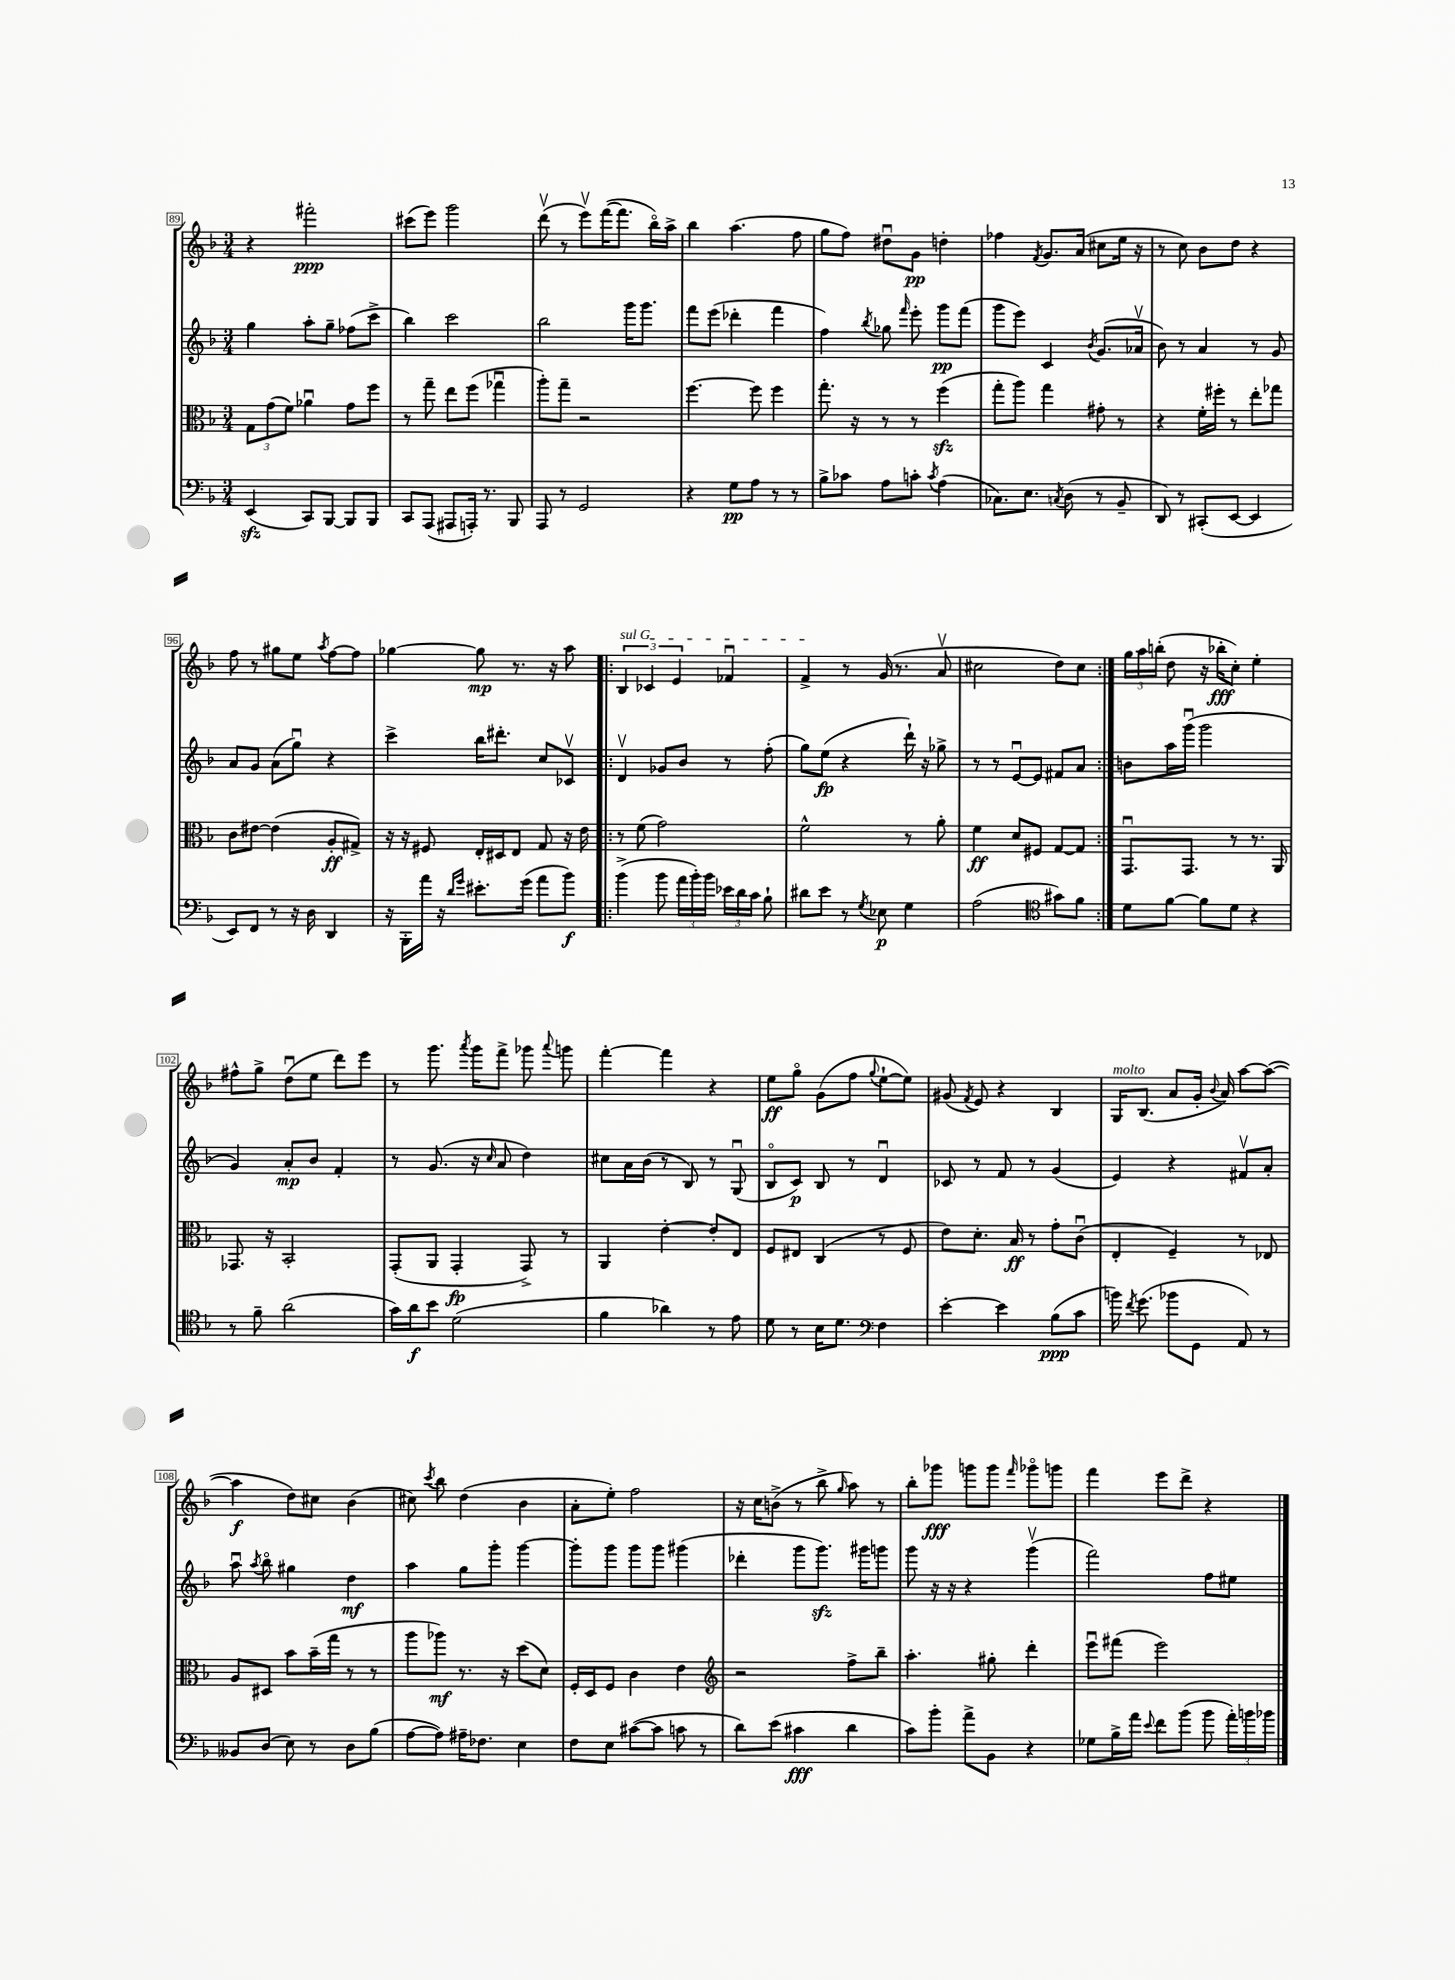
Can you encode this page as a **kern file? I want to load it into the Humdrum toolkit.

**kern	**dynam	**kern	**dynam	**kern	**dynam	**kern	**dynam
*part4	*part4	*part3	*part3	*part2	*part2	*part1	*part1
*staff4	*staff4	*staff3	*staff3	*staff2	*staff2	*staff1	*staff1
*clefF4	*	*clefC3	*	*clefG2	*	*clefG2	*
*k[b-]	*	*k[b-]	*	*k[b-]	*	*k[b-]	*
*M3/4	*	*M3/4	*	*M3/4	*	*M3/4	*
=89	=89	=89	=89	=89	=89	=89	=89
(4EEzz/	.	12G\L	.	4gg\	.	4r	.
.	.	(12g\	.	.	.	.	.
.	.	12f\J)	.	.	.	.	.
8CC/L)	.	4a-Xu\	.	8aa'\L	.	2fff#X'\	ppp
[8BBB-/J	.	.	.	8gg~\J	.	.	.
8BBB-/L]	.	8g\L	.	(8ff-X\L	.	.	.
8BBB-/J	.	8ff\J	.	8ccc^\J	.	.	.
=90	=90	=90	=90	=90	=90	=90	=90
8CC/L	.	8r	.	4bb-\)	.	(8ccc#X\L	.
(8AAA/J	.	8gg~\	.	.	.	8eee\J)	.
8AAA#X/L	.	8ee\L	.	2ccc\	.	2ggg\	.
16AAAn'/Jk)	.	(8ff\J	.	.	.	.	.
8.r	.	.	.	.	.	.	.
.	.	4gg-Xu\	.	.	.	.	.
8BBB-/	.	.	.	.	.	.	.
=91	=91	=91	=91	=91	=91	=91	=91
8AAA/	.	8aa'\L)	.	2bb-\	.	(8dddv\	.
8r	.	8gg~\J	.	.	.	8r	.
2GG/	.	2r	.	.	.	8eeev\L)	.
.	.	.	.	.	.	([16fff\K	.
.	.	.	.	.	.	8.fff\J]	.
.	.	.	.	16ggg\KL	.	.	.
.	.	.	.	8.ggg\J	.	.	.
.	.	.	.	.	.	16bb-\LL)	.
.	.	.	.	.	.	16aa^\JJ	.
=92	=92	=92	=92	=92	=92	=92	=92
4r	.	[4.ff\	.	8fff\L	.	4bb-\	.
.	.	.	.	(8eee\J	.	.	.
8G\L	pp	.	.	4ddd-X'\	.	(4.aa\	.
8A\J	.	8ff\]	.	.	.	.	.
8r	.	4ff\	.	4fff\	.	.	.
8r	.	.	.	.	.	8ff\	.
=93	=93	=93	=93	=93	=93	=93	=93
8B-^\L	.	8.gg'\	.	4ff\)	.	8gg\L	.
8c-X\J	.	.	.	.	.	8ff\J)	.
.	.	16r	.	.	.	.	.
.	.	.	.	8qbb-/	.	.	.
8A\L	.	8r	.	8gg-X\	.	8dd#Xu\L	.
.	.	.	.	16qqfff/	.	.	.
8cn'\J	.	8r	.	8eee'\	.	8g\J	pp
8qc/	.	.	.	.	.	.	.
(4A\	.	(4ffzz\	.	8ggg\L	pp	4ddn'\	.
.	.	.	.	(8fff\J	.	.	.
=94	=94	=94	=94	=94	=94	=94	=94
8.C-X\L)	.	8gg'\L	.	8ggg\L	.	4ff-X\	.
.	.	8aa\J)	.	8eee\J)	.	.	.
8.E\J	.	.	.	.	.	.	.
.	.	.	.	.	.	8qf/	.
.	.	4gg\	.	4c/	.	8.g/L	.
8qCn/	.	.	.	.	.	.	.
(8D\	.	.	.	.	.	.	.
.	.	.	.	.	.	(16a/Jk	.
.	.	.	.	8qb-/	.	.	.
8r	.	8g#X'\	.	(8.g/L	.	8cc#X\L	.
8BB-~/	.	8r	.	.	.	16ee\Jk	.
.	.	.	.	16a-Xv/Jk	.	16r	.
=95	=95	=95	=95	=95	=95	=95	=95
8DD/)	.	4r	.	8b-\)	.	8r	.
8r	.	.	.	8r	.	8cc\)	.
(8CC#X'/L	.	16f'\LL	.	4a/	.	8b-\L	.
.	.	16ff#X'\JJ	.	.	.	.	.
[8EE/J	.	8r	.	.	.	8dd\J	.
4EE/]	.	8ee'\L	.	8r	.	4r	.
.	.	8gg-X\J	.	8g/	.	.	.
!!LO:LB:g=z
=96	=96	=96	=96	=96	=96	=96	=96
8EE/L)	.	8c\L	.	8a/L	.	8ff\	.
8FF/J	.	[8e#X\J	.	8g/J	.	8r	.
8r	.	(4e#\]	.	(8a\L	.	8gg#X\L	.
16r	.	.	.	8ggu\J)	.	8ee\J	.
16D\	.	.	.	.	.	.	.
.	.	.	.	.	.	8qaa/	.
4DD/	.	8A'/L	ff	4r	.	[8ff\L	.
.	.	8G#X^/J)	.	.	.	8ff\J]	.
=97	=97	=97	=97	=97	=97	=97	=97
16r	.	16r	.	4ccc^\	.	[4gg-X\	.
16BBB-'\LL	.	16r	.	.	.	.	.
16a\JJ	.	8F#X/	.	.	.	.	.
16r	.	.	.	.	.	.	.
16qqd/LL	.	.	.	.	.	.	.
16qqg/JJ	.	.	.	.	.	.	.
8.e#X'\L	.	16E'/LL	.	16bb-\KL	.	8gg-\]	mp
.	.	16D#X/J	.	8.ddd#X'\J	.	.	.
.	.	8E/J	.	.	.	8.r	.
(16g\Jk	.	.	.	.	.	.	.
8a\L	.	8G/	.	8cc/L	.	.	.
.	.	.	.	.	.	16r	.
8b-\J)	f	16r	.	8c-Xv/J	.	8aa\	.
.	.	16e\	.	.	.	.	.
=98!|:	=98!|:	=98!|:	=98!|:	=98!|:	=98!|:	=98!|:	=98!|:
!	!	!	!	!	!	!LO:TX:a:i:t=sul G	!
(4b-^\	.	8r	.	4dv/	.	6B-/	.
.	.	(8f\	.	.	.	.	.
.	.	.	.	.	.	6c-X/	.
8b-\	.	2g\)	.	8g-X/L	.	.	.
.	.	.	.	.	.	6e/	.
24a\LL	.	.	.	8b-/J	.	.	.
24b-'\)	.	.	.	.	.	.	.
24b-\JJ	.	.	.	.	.	.	.
24e-X\LL	.	.	.	8r	.	4f-Xu/	.
24d\	.	.	.	.	.	.	.
24c\JJ	.	.	.	.	.	.	.
8B-`\	.	.	.	(8ff'\	.	.	.
=99	=99	=99	=99	=99	=99	=99	=99
8d#X\L	.	2f^^\	.	8gg\L)	.	4f^/	.
8e\J	.	.	.	(8ee\J	fp	.	.
8r	.	.	.	4r	.	8r	.
8qG/	.	.	.	.	.	.	.
8E-X\	p	.	.	.	.	(16g/	.
.	.	.	.	.	.	8.r	.
4G\	.	8r	.	16ddd`\)	.	.	.
.	.	.	.	16r	.	.	.
.	.	8a'\	.	8gg-X^\	.	8av/	.
=100	=100	=100	=100	=100	=100	=100	=100
(2A\	.	4f\	ff	8r	.	2cc#X\	.
.	.	.	.	8r	.	.	.
.	.	8d/L	.	[8eu/L	.	.	.
.	.	8F#X/J	.	8e/J]	.	.	.
*clefC4	*	*	*	*	*	*	*
8g#X\L)	.	[8G/L	.	8f#X/L	.	8dd\L)	.
8f\J	.	8G/J]	.	8a/J	.	8cc#\J	.
=101:|!	=101:|!	=101:|!	=101:|!	=101:|!	=101:|!	=101:|!	=101:|!
8d\L	.	8.GGu/L	.	8bn\L	.	24gg\LL	.
.	.	.	.	.	.	24aa\	.
.	.	.	.	.	.	(24bbn'\JJ	.
[8f\J	.	.	.	16aa\L	.	8dd\	.
.	.	8.GG/J	.	(16gggu\JJ	.	.	.
8f\L]	.	.	.	2ggg\	.	16r	.
.	.	.	.	.	.	16bb-X'\KL	fff
8d\J	.	8r	.	.	.	8cc'\J)	.
4r	.	8.r	.	.	.	4ee'\	.
.	.	16AA/	.	.	.	.	.
!!LO:LB:g=z
=102	=102	=102	=102	=102	=102	=102	=102
8r	.	8.GG-X/	.	4g/)	.	8ff#X^^\L	.
8f~\	.	.	.	.	.	8gg^\J	.
.	.	16r	.	.	.	.	.
(2a\	.	2BB-'/	.	8a'/L	mp	(8ddu\L	.
.	.	.	.	8b-/J	.	8ee\J	.
.	.	.	.	4f'/	.	8ddd\L)	.
.	.	.	.	.	.	8eee\J	.
=103	=103	=103	=103	=103	=103	=103	=103
16g\LL)	.	(8GG'/L	.	8r	.	8r	.
16a\J	f	.	.	.	.	.	.
8b-\J	.	8AA/J	.	(8.g/	.	8.ggg\	.
(2d\	.	4GG'/	fp	.	.	.	.
.	.	.	.	.	.	8qaaa/	.
.	.	.	.	16r	.	16ggg\KL	.
.	.	.	.	16qqcc/	.	.	.
.	.	.	.	8a/	.	8fff^\J	.
.	.	8GG^/)	.	4dd\)	.	8ggg-X\	.
.	.	.	.	.	.	8qqaaa/	.
.	.	8r	.	.	.	8gggn\	.
=104	=104	=104	=104	=104	=104	=104	=104
4f\	.	4AA/	.	8cc#X\L	.	[4fff'\	.
.	.	.	.	16a\L	.	.	.
.	.	.	.	(16b-\JJ	.	.	.
4a-X\)	.	[4e'\	.	8r	.	4fff\]	.
.	.	.	.	8B-/)	.	.	.
8r	.	8e'/L]	.	8r	.	4r	.
8e\	.	8E/J	.	(8Gu/	.	.	.
=105	=105	=105	=105	=105	=105	=105	=105
8d\	.	8F/L	.	8B-/L	.	8ee\L	ff
8r	.	8E#X/J	.	8c/J)	p	8gg\J	.
16B-\KL	.	(4C/	.	8B-/	.	(8g\L	.
8.d\J	.	.	.	.	.	.	.
.	.	.	.	8r	.	8ff\J	.
*clefF4	*	*	*	*	*	*	*
.	.	.	.	.	.	8qqgg/	.
4F\	.	8r	.	4du/	.	[8ee`\L	.
.	.	8F/	.	.	.	8ee\J])	.
=106	=106	=106	=106	=106	=106	=106	=106
[4e'\	.	8e\L)	.	8c-X/	.	(8g#X/	.
.	.	.	.	.	.	8qf/	.
.	.	8.d'\J	.	8r	.	8e/)	.
4e\]	.	.	.	8f/	.	4r	.
.	.	16B-/	ff	.	.	.	.
.	.	8r	.	8r	.	.	.
(8B-\L	ppp	8g'\L	.	(4g/	.	4B-/	.
8c\J	.	(8cu\J	.	.	.	.	.
=107	=107	=107	=107	=107	=107	=107	=107
!	!	!	!	!	!	!LO:TX:a:i:t=molto	!
16bn\)	.	4E'/	.	4e/)	.	16G/KL	.
8qf/	.	.	.	.	.	.	.
(8.g\	.	.	.	.	.	(8.B-/J	.
8b-X\L	.	4F~/)	.	4r	.	8a/L	.
8GG\J	.	.	.	.	.	16g'/Jk	.
.	.	.	.	.	.	8qqb-/	.
.	.	.	.	.	.	16a/)	.
8AA/)	.	8r	.	8f#Xv/L	.	[8aa\L	.
8r	.	8E-X/	.	8a'/J	.	(8aa\J_	.
!!LO:LB:g=z
=108	=108	=108	=108	=108	=108	=108	=108
8BB--X/L	.	8A/L	.	8aau\	.	4aa\]	f
.	.	.	.	8qaa/	.	.	.
(8D/J	.	8D#X/J	.	8bb-\	.	.	.
8E\)	.	8b-\L	.	4gg#X\	.	8dd\L)	.
8r	.	(16b-~\L	.	.	.	8cc#X\J	.
.	.	16gg\JJ	.	.	.	.	.
8D\L	.	8r	.	4dd\	mf	(4b-\	.
(8B-\J	.	8r	.	.	.	.	.
=109	=109	=109	=109	=109	=109	=109	=109
[8A\L	.	8aa\L	.	4aa\	.	8cc#X\)	.
.	.	.	.	.	.	8qccc/	.
8A\J])	.	8aa-X\J)	mf	.	.	8bb-\	.
16A#X~\KL	.	8.r	.	8gg\L	.	(4dd\	.
8.F-X\J	.	.	.	.	.	.	.
.	.	.	.	8ggg'\J	.	.	.
.	.	16r	.	.	.	.	.
4E\	.	(8dd\L	.	[4ggg\	.	4b-\	.
.	.	8d\J)	.	.	.	.	.
=110	=110	=110	=110	=110	=110	=110	=110
8F\L	.	16F'/LL	.	8ggg'\L]	.	8a'\L	.
.	.	16D/J	.	.	.	.	.
8E\J	.	8F/J	.	8ggg\J	.	8ee'\J)	.
([8c#X\L	.	4c\	.	8ggg\L	.	2ff\	.
8c#\J]	.	.	.	8ggg\J	.	.	.
8cn\	.	4e\	.	(4ggg#X\	.	.	.
8r	.	.	.	.	.	.	.
=111	=111	=111	=111	=111	=111	=111	=111
*	*	*clefG2	*	*	*	*	*
8d\L)	.	2r	.	4ddd-X'\	.	16r	.
.	.	.	.	.	.	16cc\KL	.
(8e\J	.	.	.	.	.	(8bn^\J	.
4c#X\	fff	.	.	8ggg\L	.	8r	.
.	.	.	.	8.gggzz\J)	.	8bb-^\	.
.	.	.	.	.	.	16qqgg/	.
4d\	.	8ff^\L	.	.	.	8aa\)	.
.	.	.	.	16ggg#X\KL	.	.	.
.	.	8bb-~\J	.	8gggn\J	.	8r	.
=112	=112	=112	=112	=112	=112	=112	=112
8c\L)	.	4.aa'\	.	8ggg\	.	8bb-'\L	.
8b-'\J	.	.	.	16r	.	8ggg-X\J	fff
.	.	.	.	16r	.	.	.
8a^\L	.	.	.	4r	.	8gggn\L	.
8BB-\J	.	8gg#X'\	.	.	.	8ggg\J	.
.	.	.	.	.	.	16qqfff/	.
4r	.	4ddd'\	.	(4gggv\	.	8ggg-X\L	.
.	.	.	.	.	.	8gggn\J	.
=113	=113	=113	=113	=113	=113	=113	=113
8G-X\L	.	8eeeu\L	.	2fff\)	.	4fff\	.
16B-^\L	.	(8fff#X\J	.	.	.	.	.
16a\JJ	.	.	.	.	.	.	.
8qqe/	.	.	.	.	.	.	.
8f\L	.	2eee\)	.	.	.	8eee\L	.
(8b-\J	.	.	.	.	.	8ddd^\J	.
8b-\	.	.	.	8ff\L	.	4r	.
24a'\LL)	.	.	.	8ee#X\J	.	.	.
24bn\	.	.	.	.	.	.	.
24b-X\JJ	.	.	.	.	.	.	.
==	==	==	==	==	==	==	==
*-	*-	*-	*-	*-	*-	*-	*-
